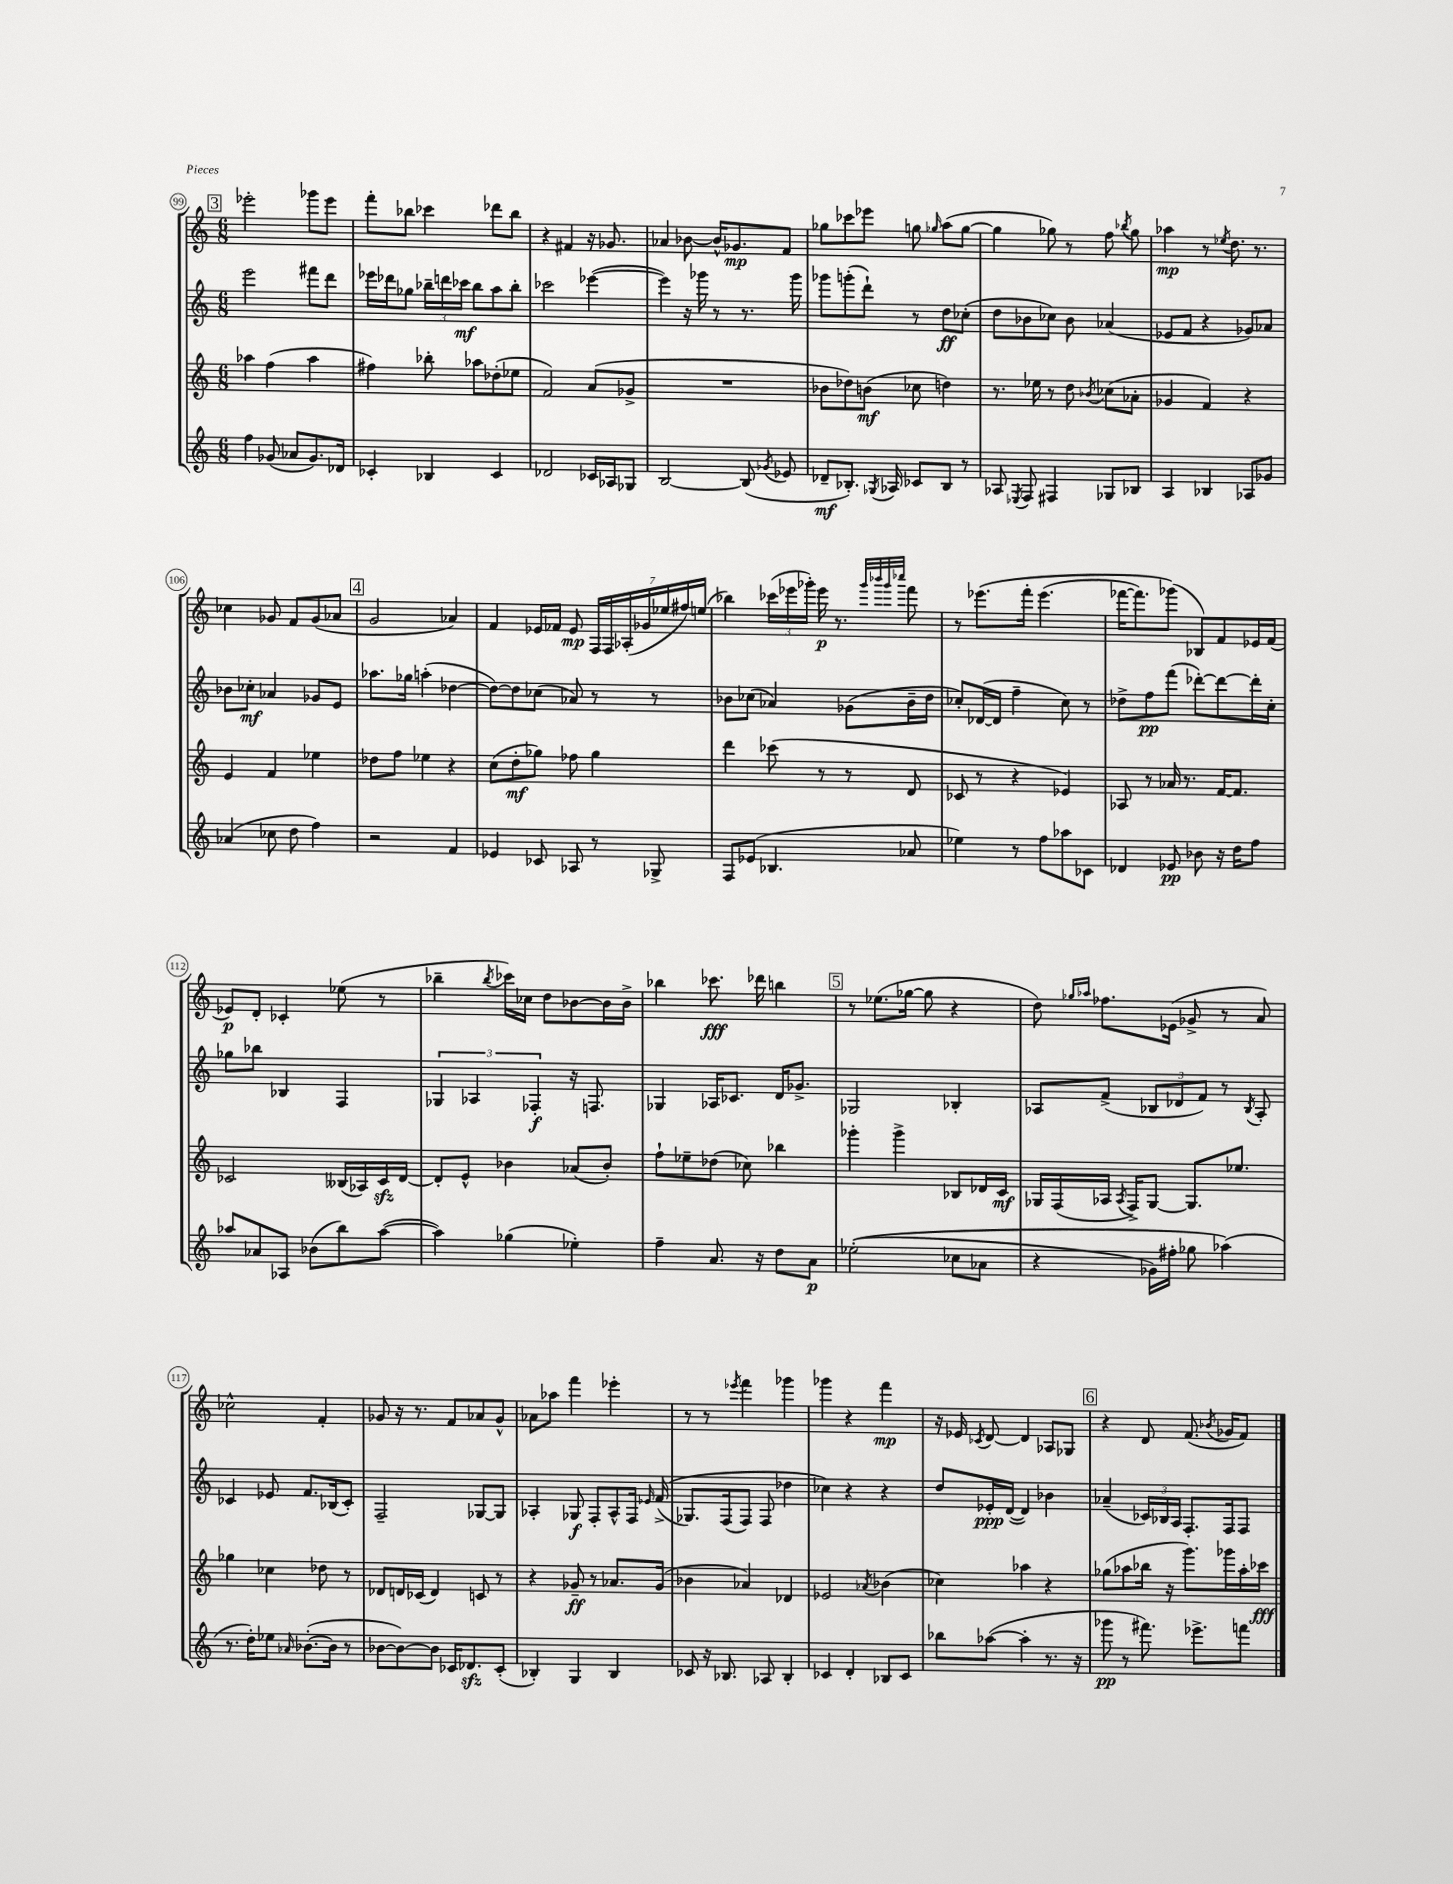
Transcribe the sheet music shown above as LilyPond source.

<<
\new StaffGroup <<
\new Staff = "s0" {
    \clef treble \key c \major \numericTimeSignature \time 6/8
    \autoBeamOff \mark \markup { \box "3" } ees'''2-. ges'''8[ ees'''8] |
    f'''8[-. bes''8] ces'''4 des'''8[ bes''8] |
    r4 fis'4 r16 ges'8. |
    aes'4 bes'8~ bes'16[-^ ges'8.\mp f'8] |
    ges''8[ ces'''8 ees'''8] g''8 \grace { ges''16 } a''8[( ges''8]~ |
    ges''4 ges''8) r8 f''8 \acciaccatura { bes''8 } ges''8 |
    aes''4\mp r8 \acciaccatura { ees''8 } d''8. r8. |
    ces''4 ges'8 f'8[ ges'8( aes'8] |
    \mark \markup { \box "4" } g'2 aes'4) |
    f'4 ees'16[ fes'16] ees'8\mp \tuplet 7/4 { f16[ f16 aes16-.( ges'16 ees''16 fis''16) e''16]( } |
    bes''4) \tuplet 3/2 { ces'''16[( ees'''16 ges'''16]-.) } ees'''16\p r8. \grace { ges'''32[ bes'''32 ges'''32 ces''''32] } f'''8 |
    r8 ees'''8.[\( f'''16]-. ees'''4.( |
    fes'''16[~ fes'''8.) ges'''8](\) bes8[) f'8 ees'16 f'16]( |
    ees'8[\p) d'8]-. ces'4-. ees''8( r8 |
    bes''4-- \acciaccatura { bes''8 } ces'''16[) ces''16] d''8[ bes'8~ bes'16 bes'16]-> |
    bes''4 ces'''8.\fff des'''16 b''4 |
    \mark \markup { \box "5" } r8 ees''8.[( ges''16]~ ges''8 r4 |
    d''8) \grace { ges''16[ aes''16] } fes''8.[ ees'16]( ges'8-> r8 a'8) |
    ces''2-^ f'4-. |
    ges'8 r16 r8. f'8[ aes'8 ges'8]-^ |
    aes'8[ aes''8] f'''4 ees'''4-. |
    r8 r8 \acciaccatura { ees'''8 } f'''4 ges'''4 |
    ges'''4 r4 f'''4\mp |
    r16 ees'16 \acciaccatura { ces'8 } d'8~ d'4 aes8[ ges8] |
    \mark \markup { \box "6" } r4 d'8 f'8.( \acciaccatura { bes'8 } ges'16[ f'8]) \bar "|." |
}
\new Staff = "s1" {
    \clef treble \key c \major \numericTimeSignature \time 6/8
    \autoBeamOff \mark \markup { \box "3" } e'''2 fis'''8[ d'''8] |
    ees'''16[ des'''16 ges''8] \tuplet 3/2 { bes''16[-- d'''16 ces'''16]\mf } bes''8[ a''8 bes''8]-. |
    ces'''2 ees'''4~( |
    ees'''4) r16 ges'''16 r8 r8. ges'''16 |
    ges'''8[ g'''8-.( d'''8]-!) r8 d''8[\ff ces''8]-.( |
    d''8[ bes'8 ces''8]) bes'8 aes'4( |
    ees'8[ f'8] r4 ges'8[) aes'8] |
    bes'8[ ces''8]-.\mf aes'4 ges'8[ e'8] |
    \mark \markup { \box "4" } aes''8.[ ges''16] a''4-.( des''4~ |
    des''8[~) des''8 ces''8]( aes'8) r8 r8 |
    bes'8[ ces''8]( aes'4) ges'8[( bes'16-- d''16] |
    ces''8[-.) des'16~( des'16] f''4-- ces''8) r8 |
    des''8[-> f''8\pp f'''8]( des'''8[~-.) des'''8~ des'''16-. c''16]-. |
    ges''8[ bes''8] bes4 f4 |
    \tuplet 3/2 { ges4 aes4 fes4-.\f } r16 f8. |
    ges4 aes16[ ces'8.] d'16[ ges'8.]-> |
    \mark \markup { \box "5" } ges2 bes4-. |
    aes8[ f'8]->( \tuplet 3/2 { bes8[ des'8 f'8]) } r8 \acciaccatura { bes8 } aes8-. |
    ces'4 ees'8 f'8.[ bes16( ces'8]-.) |
    f2-- ges8[~ ges8] |
    aes4-. ges8\f f8[-. aes8-^ f16] \grace { ees'16 } f'16->(\( |
    ges8.[) f16( f8]) f8 des''4 |
    ces''4\) r4 r4 |
    d''8[ ees'16-.\ppp d'16]~( d'4) bes'4 |
    \mark \markup { \box "6" } aes'4--( \tuplet 3/2 { ces'16[) bes16 a16] } f8.[-. f16 f8] \bar "|." |
}
\new Staff = "s2" {
    \clef treble \key c \major \numericTimeSignature \time 6/8
    \autoBeamOff \mark \markup { \box "3" } aes''4 f''4( aes''4 |
    fis''4) bes''8-. aes''8[ des''8-.( ees''8] |
    f'2) a'8[( ges'8]-> |
    R2. |
    bes'8[ des''8) b'8]\mf( ces''8 d''4) |
    r8. ees''16 r8 d''8 \acciaccatura { bes'8 } ces''8[( aes'8]-. |
    ges'4 f'4) r4 |
    e'4 f'4 ees''4 |
    \mark \markup { \box "4" } des''8[ f''8] ees''4 r4 |
    c''8[( d''8-.\mf ges''8]) fes''8 ges''4 |
    d'''4 ces'''8( r8 r8 d'8 |
    ces'8 r8 r4 ees'4) |
    aes8 r8 aes'16 r8. f'16[~ f'8.] |
    ces'2 beses16[( aes16) ces'16\sfz d'16]~ |
    d'8[-. e'8]-^ bes'4 aes'8[( bes'8]-.) |
    f''8[-! ees''8-- des''8]( ces''8) bes''4 |
    \mark \markup { \box "5" } ges'''4-. ges'''4-> bes8[ des'16 c'16]\mf |
    ges16[ f16( aes16] \acciaccatura { aes8 } f16[->) ges8]~ ges8.[ ees''8.] |
    ges''4 ces''4 des''8 r8 |
    des'8[ d'16 ces'16]( d'4) c'8 r8 |
    r4 ges'8--\ff r8 aes'8.[ ges'16]( |
    bes'4 aes'4) des'4 |
    ees'2 \acciaccatura { aes'8 } bes'4( |
    ces''4) aes''4 r4 |
    \mark \markup { \box "6" } ges''8[( aes''8 bes''16] r16 g'''8.[) ges'''16 aes''16-. ces'''16]\fff \bar "|." |
}
\new Staff = "s3" {
    \clef treble \key c \major \numericTimeSignature \time 6/8
    \autoBeamOff \mark \markup { \box "3" } f''4 ges'8( aes'8[ ges'8.) des'16] |
    ces'4-. bes4 ces'4 |
    des'2 ces'16[ aes16 ges8] |
    b2~ b8( \acciaccatura { ges'8 } ees'8 |
    des'8[--\mf bes8.]-.) \acciaccatura { ges8 } aes16 ces'8[ bes8] r8 |
    aes8 \acciaccatura { ees8 } f8 fis4 ges8[ bes8] |
    a4 bes4 aes8[ ges'8] |
    aes'4( ces''8 d''8 f''4) |
    \mark \markup { \box "4" } r2 f'4 |
    ees'4 ces'8 aes8 r8 ges8-> |
    f8[ ees'8]( bes4. aes'8 |
    ees''4) r8 f''8[ aes''8 ces'8] |
    des'4 ees'8\pp bes'8 r16 d''16[ f''8] |
    aes''8[ aes'8 aes8] bes'8[( b''8) aes''8]~( |
    aes''4) ges''4( ees''4-.) |
    f''4-- a'8. r16 d''8[ a'8]\p |
    \mark \markup { \box "5" } ees''2-.(\( ces''8[ aes'8] |
    r4 ges'16[) fis''16]-. ges''8 aes''4(\) |
    r8. d''16[-.) ees''8] \grace { aes'16 } bes'8.[~-.( bes'16] r8 |
    bes'8[~ bes'8~) bes'8] ces'16[ des'8.\sfz ces'8]-.( |
    bes4-.) g4 bes4 |
    ces'8 r16 bes8. aes8 bes4-. |
    ces'4 d'4-. bes8[ ces'8] |
    bes''8[ aes''8]~( aes''4-. r8. r16 |
    \mark \markup { \box "6" } ges'''8\pp r8 fis'''8.) ees'''8.[-> f'''8] \bar "|." |
}
>>
>>
\layout { \context { \Score currentBarNumber = #99 \override BarNumber.stencil = #(make-stencil-circler 0.1 0.3 ly:text-interface::print) } }
